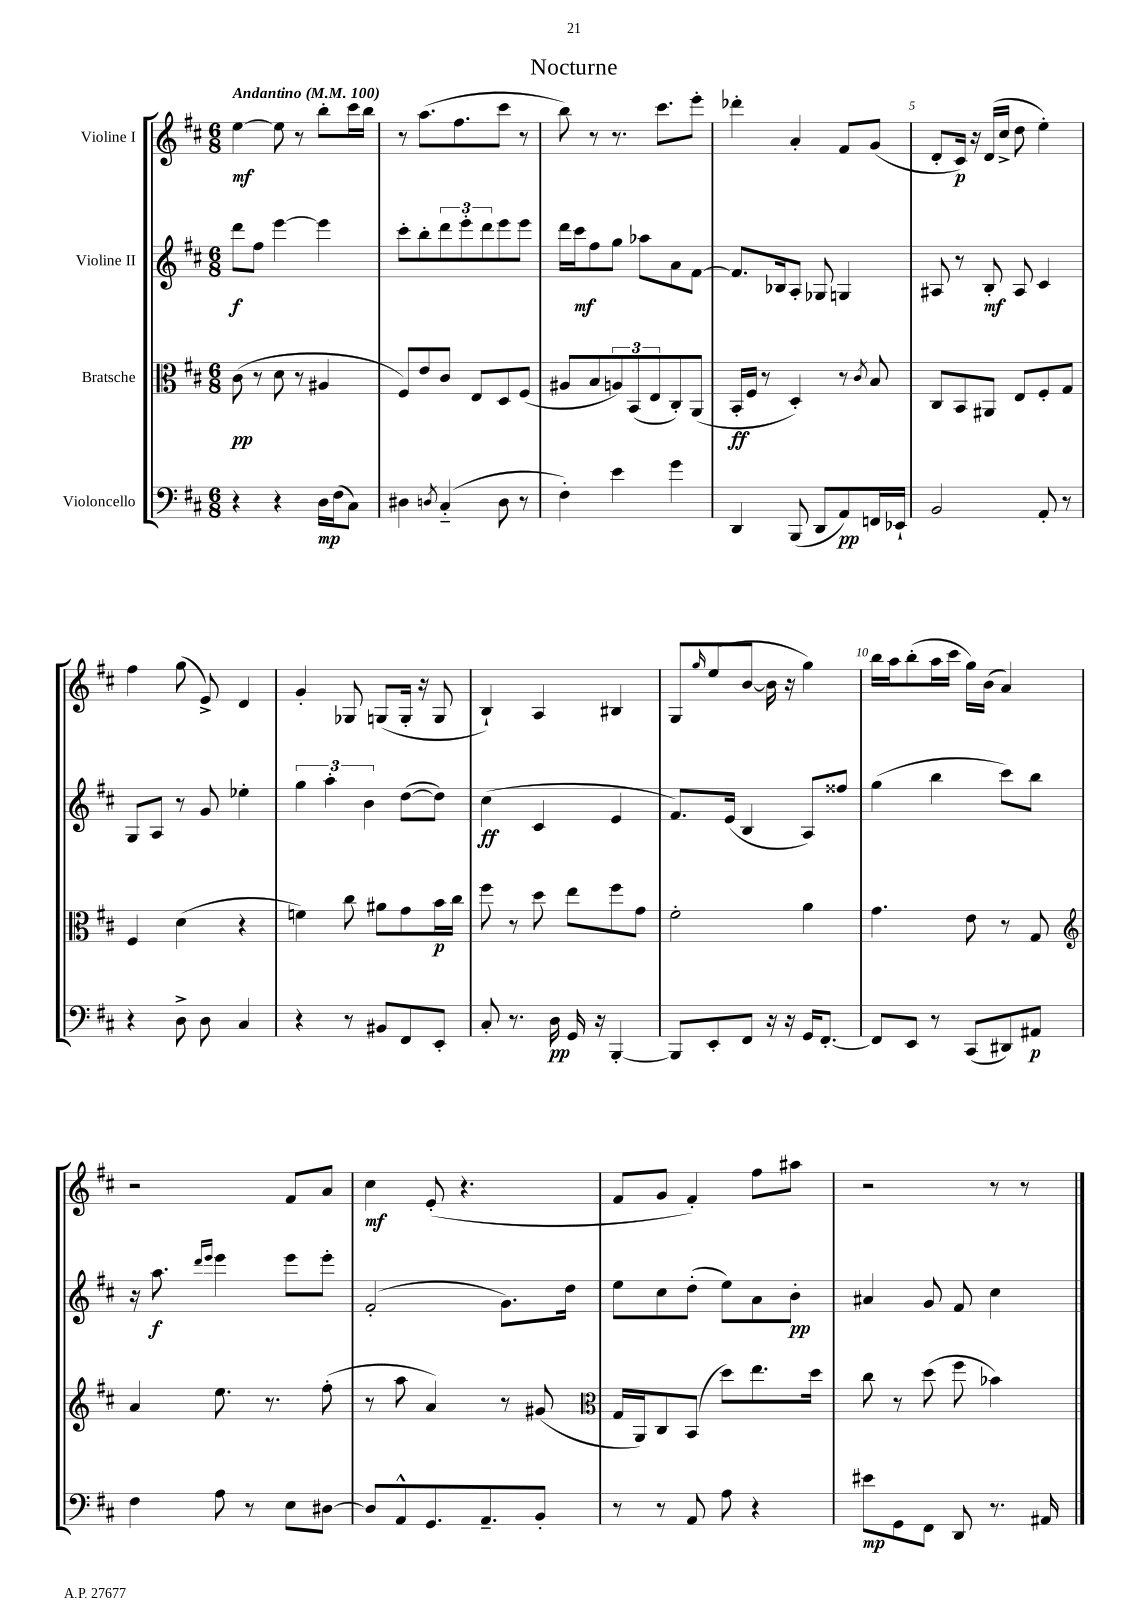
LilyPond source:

\header { title = "Nocturne" }
<<
\new StaffGroup <<
\new Staff = "s0" \with { instrumentName = "Violine I" } {
    \clef treble \key d \major \numericTimeSignature \time 6/8 \tempo "Andantino" 4 = 100
    e''4~\mf e''8 r8 b''8-. cis'''16 b''16 |
    r8 a''8.( fis''8. cis'''8 r8 |
    b''8) r8 r8. cis'''8. e'''8-. |
    des'''4-. a'4-. fis'8 g'8( |
    d'8-. cis'16\p) r16 d'16( cis''16-> d''8 e''4-.) |
    fis''4 g''8( e'8->) d'4 |
    g'4-. ges8 g8( g16-. r16 g8 |
    b4-!) a4 bis4 |
    g8 \grace { g''16 } e''8( b'8~ b'16 r16 g''4) |
    b''16 a''16 b''8-.( a''16 cis'''16 g''16) b'16( a'4) |
    r2 fis'8 a'8 |
    cis''4\mf e'8-.( r4. |
    fis'8 g'8 fis'4-.) fis''8 ais''8 |
    r2 r8 r8 \bar "|." |
}
\new Staff = "s1" \with { instrumentName = "Violine II" } {
    \clef treble \key d \major \numericTimeSignature \time 6/8
    d'''8\f fis''8 e'''4~ e'''4 |
    cis'''8-. b''8-. \tuplet 3/2 { d'''8 e'''8-. d'''8 } e'''8 e'''8 |
    d'''16 cis'''16\mf fis''8 g''8 aes''8 a'8 fis'8~ |
    fis'8. bes16 a8-. ges8 g4 |
    ais8 r8 b8-.\mf ais8 cis'4 |
    g8 a8 r8 g'8 ees''4-. |
    \tuplet 3/2 { g''4 a''4-. b'4 } d''8~( d''8) |
    cis''4\ff( cis'4 e'4 |
    fis'8.) e'16( b4 a8) fisis''8 |
    g''4( b''4 cis'''8) b''8 |
    r16 a''8.\f \grace { d'''16 e'''16 } e'''4 e'''8 e'''8-. |
    fis'2-.( g'8.) d''16 |
    e''8 cis''8 d''8-.( e''8) a'8 b'8-.\pp |
    ais'4 g'8 fis'8 cis''4 \bar "|." |
}
\new Staff = "s2" \with { instrumentName = "Bratsche" } {
    \clef alto \key d \major \numericTimeSignature \time 6/8
    cis'8\pp( r8 d'8 r8 ais4 |
    fis8) e'8 cis'8 e8 d8 fis8( |
    ais8 b8 \tuplet 3/2 { a8) b,8( e8 } cis8-.) a,8( |
    b,16-.\ff fis16 r8 d4-.) r8 \acciaccatura { cis'8 } b8 |
    cis8 b,8 ais,8 e8 fis8-. g8 |
    fis4 d'4( r4 |
    f'4) cis''8 ais'8 g'8 b'16\p cis''16 |
    fis''8 r8 d''8 e''8 fis''8 g'8 |
    fis'2-. a'4 |
    g'4. e'8 r8 g8 |
    \clef treble a'4 e''8. r8. fis''8-.( |
    r8 a''8 a'4) r8 gis'8( |
    \clef alto g16 a,16) cis8 b,8( d''8) e''8. d''16 |
    cis''8 r8 d''8( fis''8 bes'4) \bar "|." |
}
\new Staff = "s3" \with { instrumentName = "Violoncello" } {
    \clef bass \key d \major \numericTimeSignature \time 6/8
    r4 r4 d16\mp fis16( cis8) |
    dis4 \acciaccatura { d8 } cis4-_( d8 r8 |
    fis4-.) e'4 g'4 |
    d,4 b,,8( d,8 a,8\pp) f,16 ees,16-! |
    b,2 a,8-. r8 |
    r4 d8-> d8 cis4 |
    r4 r8 bis,8 fis,8 e,8-. |
    cis8-. r8. d16\pp g,16 r16 b,,4~-. |
    b,,8 e,8-. fis,8 r16 r16 g,16 fis,8.~-. |
    fis,8 e,8 r8 cis,8( dis,8) ais,8\p |
    fis4 a8 r8 e8 dis8~ |
    dis8 a,8-^ g,8. a,8.-- b,8-. |
    r8 r8 a,8 a8 r4 |
    eis'8\mp g,8 fis,8 d,8 r8. ais,16 \bar "|." |
}
>>
>>
\layout { \context { \Score \override BarNumber.break-visibility = ##(#f #t #t) barNumberVisibility = #(every-nth-bar-number-visible 5) } }
